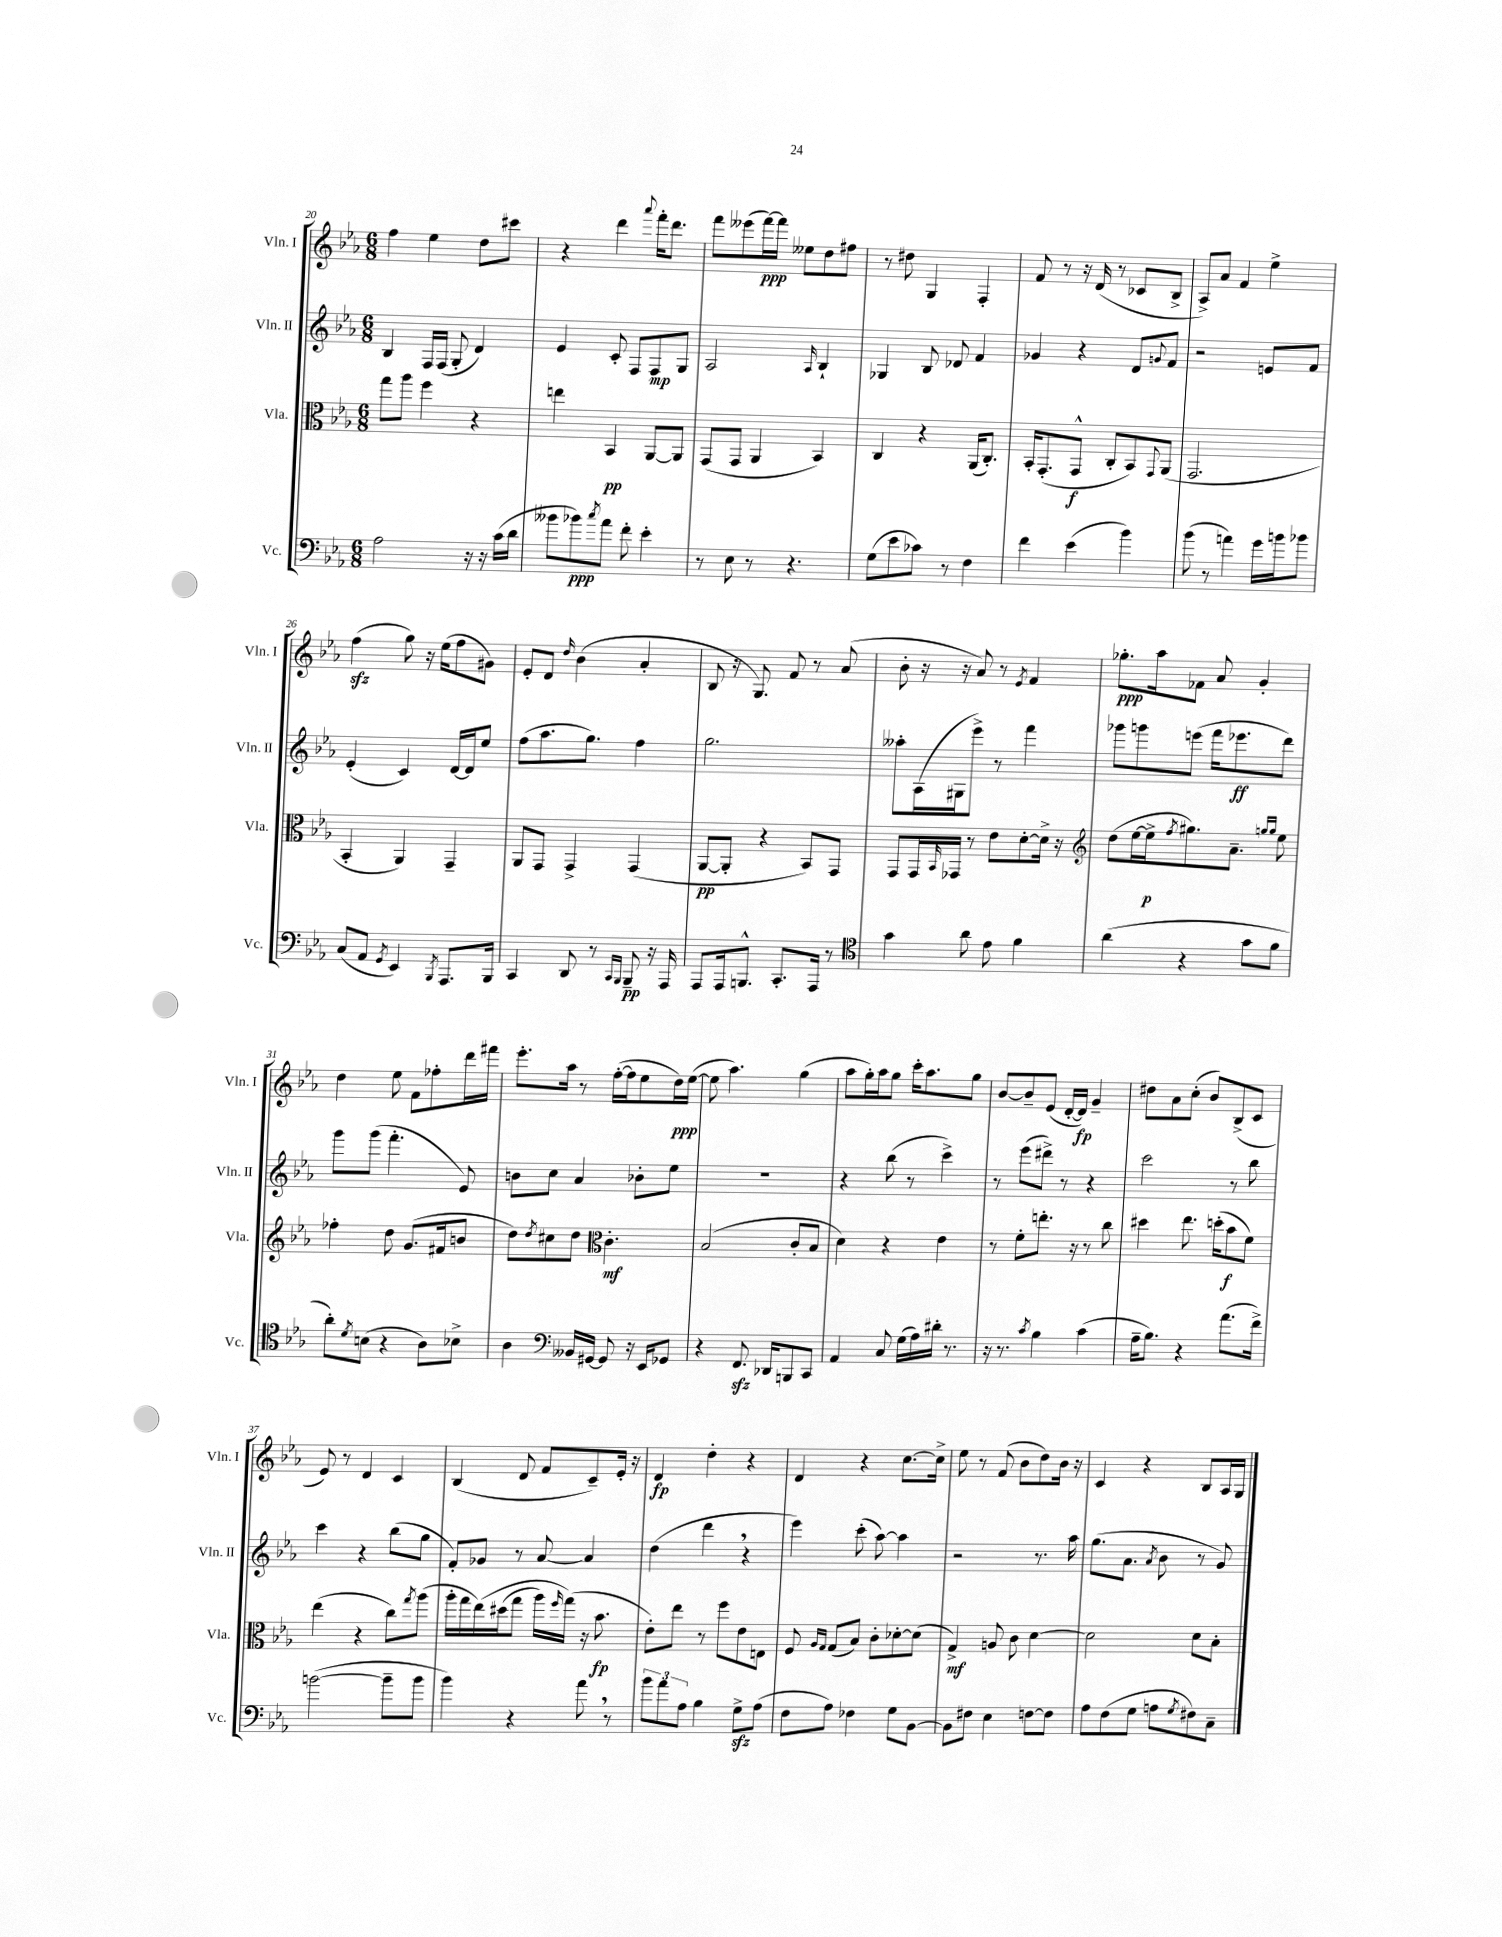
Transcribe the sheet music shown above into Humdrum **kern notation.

**kern	**kern	**kern	**kern
*staff4	*staff3	*staff2	*staff1
*clefF4	*clefC3	*clefG2	*clefG2
*k[b-e-a-]	*k[b-e-a-]	*k[b-e-a-]	*k[b-e-a-]
*M6/8	*M6/8	*M6/8	*M6/8
2A-\	8gg\L	4B-/	4ff\
.	8aa-\J	.	.
.	4ff\	16F/LL	4ee-\
.	.	(16F/JJ	.
.	.	8G'/	.
16r	4r	4d/)	8dd\L
16r	.	.	.
(16c\LL	.	.	8ccc#\J
16d\JJ	.	.	.
=	=	=	=
8b--\L	4ee\	4e-/	4r
8b-\)	.	.	.
8qcc/	.	.	.
8a-\J	4BB-/	8c'/	4ddd\
8f'\	.	8F/L	.
.	.	.	8qqaaa-/
4e-'\	[8AA-/L	8F/	16fff'\LK
.	.	.	8.ddd\J
.	8AA-/]J	8G/J	.
=	=	=	=
8r	(8GG/L	2A-/	8fff\L
8E-\	8GG/J	.	(8eee--\
8r	4AA-/	.	[16fff\L)
.	.	.	16fff\]JJ
4.r	.	.	8ee--\L
.	.	16qqA-/	.
.	4BB-/)	4B-`/	8dd\
.	.	.	8ff#\J
=	=	=	=
(8G\L	4C/	4G-/	8r
8e-\	.	.	8dd#\
8c-\J)	4r	8B-/	4G/
8r	.	8d-/	.
4F\	(16AA-/LK	4f/	4F'/
.	8.C'/J)	.	.
=	=	=	=
4f\	16BB-'/LK	4g-/	8f/
.	(8.GG'/	.	.
.	.	.	8r
(4e-\	8GG^^/J	4r	16r
.	.	.	(16d/
.	8C'/L	.	8r
4b-\)	8BB-/)	8d/L	8c-/L
.	8qqGG/	8qqg/	.
.	(8AA-/J	8f/J	8B-^/J
=	=	=	=
(8b-\	2.GG/	2r	8A-^/L)
8r	.	.	8a-/J
4a\)	.	.	4f/
16g\LL	.	8e/L	4ee-^\
16b\J	.	.	.
8b-\J	.	8f/J	.
=	=	=	=
(8C/L	4BB-'/	(4e-'/	(4ff\
8AA-/J	.	.	.
8qGG/	.	.	.
4EE-/)	4AA-/)	4c/)	8gg\)
.	.	.	16r
.	.	.	(16ee-\LK
8qBBB-/	.	.	.
8.AAA-/L	4GG~/	[16d/LL	8ff\
.	.	16d/]J	.
.	.	8ee-/J	8g#\J)
16BBB-/Jk	.	.	.
=	=	=	=
4CC/	8AA-/L	(8ff\L	8e-'/L
.	8GG/J	8.aa-\	8d/J
.	.	.	16qqdd/
8DD/	4GG^/	.	(4b-\
.	.	8.gg\J)	.
8r	.	.	.
16qqCC/LL	.	.	.
16qqBBB-/JJ	.	.	.
8BBB-~/	(4GG/	4ff\	4a-'/
16r	.	.	.
16AAA-/	.	.	.
=	=	=	=
8AAA-/L	[8AA-/L	2.gg\	8B-/
16AAA-/k	8AA-'/]J	.	16r
8.BBB^^/J	.	.	8.G/)
.	4r	.	.
8.CC'/L	.	.	8f/
.	8BB-/L)	.	8r
16AAA-/Jk	.	.	.
8r	8GG/J	.	(8a-/
=	=	=	=
*clefC4	*	*	*
4g\	8GG/L	8aa--'\L	8b-'\
.	16GG/L	(16A-\L	16r
.	16qqBB-/	.	.
.	16GG-/JJ	16G#\J	16r
8a-\	8r	8eee-^\J)	8a-/)
8e-\	8e-\L	8r	8r
.	.	.	8qe-/
4f\	[8d'\	4fff\	4f/
.	16d^\]Jk	.	.
.	16r	.	.
=	=	=	=
*	*clefG2	*	*
(4a-\	(8dd\L	8ggg-\L	8.gg-'\L
.	[16ee-\L	8ggg\	.
.	16ee-^\]J	.	16aa-\k
.	8qff/	.	.
4r	8.gg#\)	(8eee\J	8f-\J
.	.	16fff\LK	8a-/
.	8.a-~\J	8.eee-\	.
8g\L	.	.	4g'/
.	16qqgg/LL	.	.
.	16qqgg/JJ	.	.
8f\J	8ee-\	8ddd\J)	.
=	=	=	=
8a-'\L)	4ff-'\	8ggg\L	4dd\
8qd/	.	.	.
(8B\J	.	(8ggg\J	.
4r	8dd\	4.fff'\	8ee-\
.	(8.g/L	.	8f\L
8A-\L)	.	.	8ff-'\
.	16f#/k	.	.
8B-^\J	8b/J	8e-/)	16ddd\L
.	.	.	16fff#\JJ
=	=	=	=
4A-\	8dd\L)	8b\L	8.eee-'\L
.	8qdd/	.	.
.	8cc#\	8cc\J	.
.	.	.	16aa-\Jk
*clefF4	*	*	*
16BB--/LL	8dd\J	4a-/	8r
[16GG#/JJ	.	.	.
*	*clefC3	*	*
8GG#/]	4.c'\	.	([16ff'\LL
.	.	.	16ff\]J
16r	.	8b-'\L	8ee-\
16EE-/LK	.	.	.
8GG-/J	.	8ee-\J	16dd\L)
.	.	.	([16ee-\JJ
=	=	=	=
4r	(2B-/	2.r	8ee-\]
.	.	.	4.aa-\)
8.FF/	.	.	.
16DD-/LK	.	.	.
8BBB/	8c'/L	.	(4gg\
8CC/J	8B-/J	.	.
=	=	=	=
4AA-/	4d\)	4r	8aa-\L
.	.	.	16gg'\L)
.	.	.	16aa-\J
8C/	4r	(8bb-\	8gg\J
(16G\LL	.	8r	16ccc'\LK
16A-\)	.	.	8.aa-\
16d#'\JJ	4e-\	4ccc^\)	.
8.r	.	.	.
.	.	.	8gg\J
=	=	=	=
16r	8r	8r	[8b-/L
8.r	.	.	.
.	8f'\L	(8eee-\L	8b-~/]
8qc/	.	.	.
4B-\	8.ee'\J	8ddd#^\J)	(8e-/J
.	.	8r	[16d'/LL
.	16r	.	16d/]JJ)
(4c\	8r	4r	4g~/
.	8cc\	.	.
=	=	=	=
16A-~\LK	4dd#\	2ccc\	8dd#\L
8.B-\J)	.	.	.
.	.	.	8a-\
4r	8.ee-\	.	(8cc'\J
.	.	.	8b-/L)
.	(16dd'\LK	.	.
(8.a-\L	8b-\	8r	(8B-^/
.	8f\J)	8bb-\	8c/J
16f^\Jk)	.	.	.
=	=	=	=
([2b\	(4ee-\	4ccc\	8e-/)
.	.	.	8r
.	4r	4r	4d/
8b~\]L	8cc\L)	(8bb-\L	4c/
.	8qgg/	.	.
8b\J	(8aa-\J	8gg\J	.
=	=	=	=
4b-\)	16aa-'\LL	8f'/L)	(4B-/
.	16gg\	.	.
.	&(16ee-\)	8g-/J	.
.	(16dd#\J	.	.
4r	8gg\J	8r	8d/
.	16aa-\LL)	[8a-/	8f/L
.	16qqff/	.	.
.	(16gg\JJ&)	.	.
8a-\	16r	4a-/]	8c~/)
.	8.b-\	.	.
8r	.	.	16e-'/Jk
.	.	.	16r
=	=	=	=
12b-\L	8e-'\L)	(4dd\	4d/
12a-\	.	.	.
.	8ee-\J	.	.
12A-\J	.	.	.
4B-\	8r	4ddd\	4dd'\
.	8ff\L	.	.
8G^\L	8e-\	4r	4r
(8A-\J	8E\J	.	.
=	=	=	=
8F\L	8F/	4eee-\)	4d/
.	16qqA-/LL	.	.
.	16qqG/JJ	.	.
8A-\J)	(8G/L	.	.
4F-\	8B-/J)	(8ccc'\	4r
.	8c'\L	[8aa-\)	.
8G\L	[8d-'\	4aa-\]	[8.cc\L
[8BB-\J	(8d-\]J	.	.
.	.	.	16cc^\]Jk
=	=	=	=
8BB-\]L	4G^/)	2r	8ee-\
8F#\J	.	.	8r
4E-\	8A/	.	(8f/
.	8c\	.	8b-\L
[8F\L	[4d\	8.r	8dd\)
8F\]J	.	.	16b-\Jk
.	.	16aa-\	16r
=	=	=	=
8A-\L	2d\]	(8.gg\L	4c/
(8F\	.	.	.
.	.	8.a-\J	.
8G\J	.	.	4r
.	.	8qa-/	.
8A\L	.	8b-\	.
8qG/	.	.	.
8F#\)	8d\L	8r	8B-/L
8C~\J	8B-'\J	8g/)	16A-/L
.	.	.	16G/JJ
==	==	==	==
*-	*-	*-	*-
